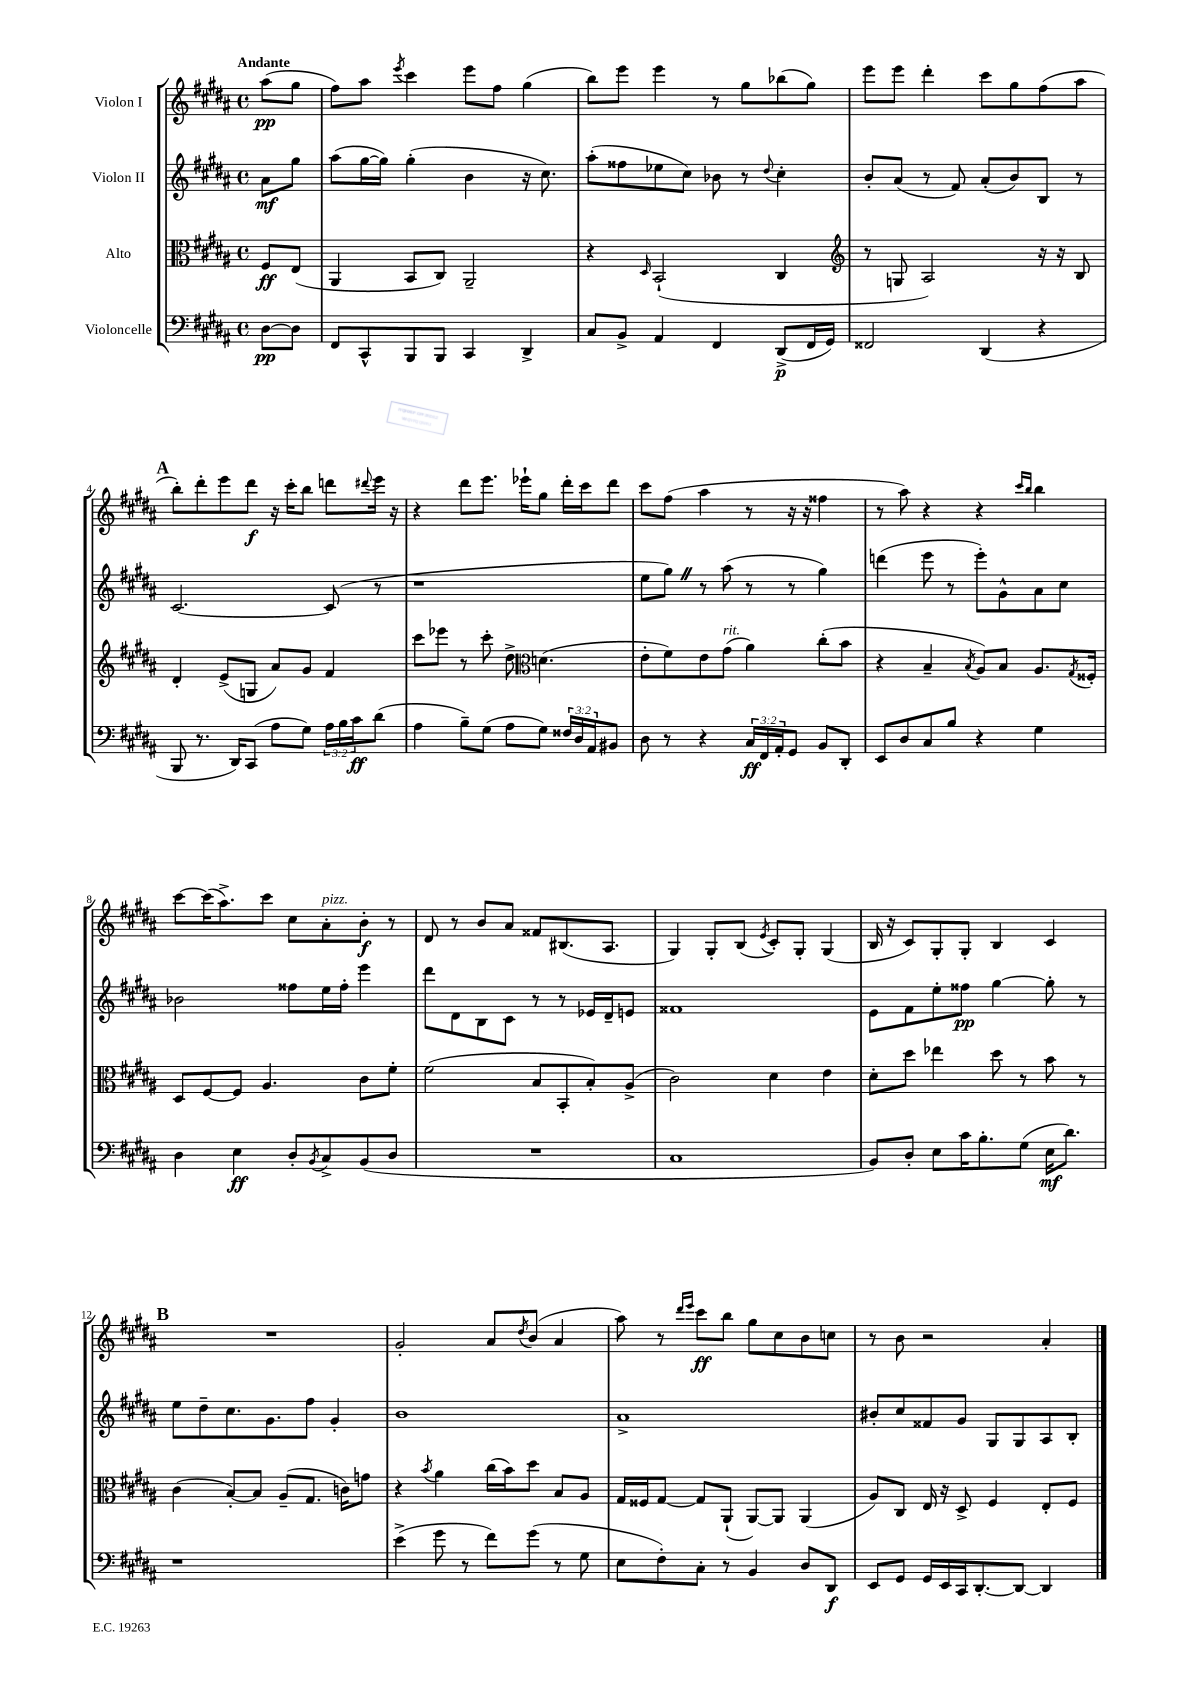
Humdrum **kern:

**kern	**dynam	**kern	**dynam	**kern	**dynam	**kern	**dynam
*part4	*part4	*part3	*part3	*part2	*part2	*part1	*part1
*staff4	*staff4	*staff3	*staff3	*staff2	*staff2	*staff1	*staff1
*I"Violoncelle	*	*I"Alto	*	*I"Violon II	*	*I"Violon I	*
*clefF4	*	*clefC3	*	*clefG2	*	*clefG2	*
*k[f#c#g#d#a#]	*	*k[f#c#g#d#a#]	*	*k[f#c#g#d#a#]	*	*k[f#c#g#d#a#]	*
*M4/4	*	*M4/4	*	*M4/4	*	*M4/4	*
*met(c)	*	*met(c)	*	*met(c)	*	*met(c)	*
=	=	=	=	=	=	=	=
!	!	!	!	!	!	!LO:TX:a:B:t=Andante	!
[8D#\L	pp	8F#/L	ff	8a#\L	mf	(8aa#\L	pp
8D#\J]	.	(8E/J	.	8gg#\J	.	8gg#\J	.
=1	=1	=1	=1	=1	=1	=1	=1
8FF#/L	.	4AA#/	.	(8aa#\L	.	8ff#\L)	.
8CC#^^/	.	.	.	[16gg#\L	.	8aa#\J	.
.	.	.	.	16gg#\JJ])	.	.	.
.	.	.	.	.	.	8qeee/	.
8BBB/	.	8BB/L	.	(4gg#'\	.	4ccc#\	.
8BBB/J	.	8C#/J)	.	.	.	.	.
4CC#/	.	2AA#~/	.	4b\	.	8eee\L	.
.	.	.	.	.	.	8ff#\J	.
4DD#^/	.	.	.	16r	.	(4gg#\	.
.	.	.	.	8.cc#\)	.	.	.
=2	=2	=2	=2	=2	=2	=2	=2
8C#/L	.	4r	.	(8aa#'\L	.	8bb\L)	.
8BB^/J	.	.	.	8ff##X\	.	8eee\J	.
.	.	16qqD#/	.	.	.	.	.
4AA#/	.	(2BB`/	.	8ee-X\	.	4eee\	.
.	.	.	.	8cc#\J)	.	.	.
4FF#/	.	.	.	8b-X\	.	8r	.
.	.	.	.	8r	.	8gg#\L	.
.	.	.	.	8qqdd#/	.	.	.
(8DD#^/L	p	4C#/	.	4cc#'\	.	(8bb-X\	.
16FF#/L	.	.	.	.	.	8gg#\J)	.
16GG#/JJ)	.	.	.	.	.	.	.
=3	=3	=3	=3	=3	=3	=3	=3
*	*	*clefG2	*	*	*	*	*
2FF##X/	.	8r	.	8b'/L	.	8eee\L	.
.	.	8Gn/	.	(8a#/J	.	8eee\J	.
.	.	2A#/)	.	8r	.	4ddd#'\	.
.	.	.	.	8f#/)	.	.	.
(4DD#/	.	.	.	(8a#'/L	.	8ccc#\L	.
.	.	.	.	8b/)	.	8gg#\	.
4r	.	16r	.	8B/J	.	(8ff#\	.
.	.	16r	.	.	.	.	.
.	.	8B/	.	8r	.	8aa#\J	.
!!LO:LB:g=z
!!LO:REH:place=s1:t=A
=4	=4	=4	=4	=4	=4	=4	=4
8BBB/	.	4d#'/	.	[2.c#/	.	8bb'\L)	.
8.r	.	.	.	.	.	8ddd#'\	.
.	.	(8e^/L	.	.	.	8eee\	.
16DD#/KL)	.	.	.	.	.	.	.
(8CC#/J	.	8Gn/J	.	.	.	8ddd#\J	f
8A#\L	.	8a#/L)	.	.	.	16r	.
.	.	.	.	.	.	16ccc#'\KL	.
8G#\J)	.	8g#/J	.	.	.	8bb\J	.
24A#\LL	.	4f#/	.	(8c#/]	.	8dddn\L	.
24B\	.	.	.	.	.	.	.
24c#\J	ff	.	.	.	.	.	.
.	.	.	.	.	.	8qqddd#X/	.
(8d#\J	.	.	.	8r	.	16eee\Jk	.
.	.	.	.	.	.	16r	.
=5	=5	=5	=5	=5	=5	=5	=5
4A#\	.	8ccc#\L	.	1r	.	4r	.
.	.	8eee-X\J	.	.	.	.	.
8B~\L)	.	8r	.	.	.	8ddd#\L	.
(8G#\J	.	8ccc#'\	.	.	.	8.eee\J	.
8A#\L	.	8dd#^\	.	.	.	.	.
.	.	.	.	.	.	16eee-X`\KL	.
*	*	*clefC3	*	*	*	*	*
8G#\J)	.	(4.dn\	.	.	.	8gg#\J	.
24F##X/LL	.	.	.	.	.	16ddd#'\LL	.
24D#/	.	.	.	.	.	.	.
.	.	.	.	.	.	16ccc#\J	.
24AA#/J	.	.	.	.	.	.	.
8BB#X/J	.	.	.	.	.	8ddd#\J	.
=6	=6	=6	=6	=6	=6	=6	=6
8D#\	.	8e'\L	.	8ee\L	.	8ccc#\L	.
8r	.	8f#\)	.	8gg#Z\J)	.	(8ff#\J	.
4r	.	8e\	.	8r	.	4aa#\	.
!	!	!LO:TX:a:i:t=rit.	!	!	!	!	!
.	.	(8g#\J	.	(8aa#\	.	.	.
24C#/LL	ff	4a#\)	.	8r	.	8r	.
24FF#/	.	.	.	.	.	.	.
24AA#'/J	.	.	.	.	.	.	.
8GG#/J	.	.	.	8r	.	16r	.
.	.	.	.	.	.	16r	.
8BB/L	.	(8cc#'\L	.	4gg#\)	.	4ff##X\	.
8DD#'/J	.	8b\J	.	.	.	.	.
=7	=7	=7	=7	=7	=7	=7	=7
8EE/L	.	4r	.	(4dddn\	.	8r	.
8D#/	.	.	.	.	.	8aa#\)	.
8C#/	.	4B~/	.	8eee\	.	4r	.
8B/J	.	.	.	8r	.	.	.
.	.	8qB/	.	.	.	.	.
4r	.	8A#/L)	.	8eee'\L)	.	4r	.
.	.	8B/J	.	8g#^^\	.	.	.
.	.	.	.	.	.	16qqccc#/LL	.
.	.	.	.	.	.	16qqbb/JJ	.
4G#\	.	8.A#/L	.	8a#\	.	4bb\	.
.	.	.	.	8cc#\J	.	.	.
.	.	8qG#/	.	.	.	.	.
.	.	16F##X'/Jk	.	.	.	.	.
!!LO:LB:g=z
=8	=8	=8	=8	=8	=8	=8	=8
4D#\	.	8D#/L	.	2b-X\	.	[8ccc#\L	.
.	.	[8F#/	.	.	.	(16ccc#\K]	.
.	.	.	.	.	.	8.aa#^\)	.
4E\	ff	8F#/J]	.	.	.	.	.
.	.	4.A#/	.	.	.	8ccc#\J	.
8D#'/L	.	.	.	8ff##X\L	.	8cc#\L	.
8qBB/	.	.	.	.	.	.	.
!	!	!	!	!	!	!LO:TX:a:i:t=pizz.	!
8C#^/	.	.	.	16ee\L	.	8a#'\	.
.	.	.	.	16ff##'\JJ	.	.	.
(8BB/	.	8c#\L	.	4eee\	.	8b'\J	f
8D#/J	.	8f#'\J	.	.	.	8r	.
=9	=9	=9	=9	=9	=9	=9	=9
1r	.	(2f#\	.	8ddd#\L	.	8d#/	.
.	.	.	.	8d#\	.	8r	.
.	.	.	.	8B\	.	8b/L	.
.	.	.	.	8c#\J	.	8a#/J	.
.	.	8B/L	.	8r	.	8f##X/L	.
.	.	8BB'/	.	8r	.	(8.B#X/	.
.	.	8B'/)	.	16e-X/LL	.	.	.
.	.	.	.	16d#~/J	.	8.A#/J	.
.	.	(8A#^/J	.	8en/J	.	.	.
=10	=10	=10	=10	=10	=10	=10	=10
1C#	.	2c#\)	.	1f##X	.	4G#/)	.
.	.	.	.	.	.	8G#'/L	.
.	.	.	.	.	.	(8B/J	.
.	.	.	.	.	.	8qe/	.
.	.	4d#\	.	.	.	8c#'/L)	.
.	.	.	.	.	.	8G#'/J	.
.	.	4e\	.	.	.	(4G#/	.
=11	=11	=11	=11	=11	=11	=11	=11
8BB/L)	.	8d#'\L	.	8e\L	.	16B/	.
.	.	.	.	.	.	16r	.
8D#'/J	.	8dd#\J	.	8f#\	.	8c#/L)	.
8E\L	.	4ee-X\	.	8ee'\	.	8G#'/	.
16c#\K	.	.	.	8ff##X\J	pp	8G#'/J	.
8.B'\	.	.	.	.	.	.	.
.	.	8dd#\	.	[4gg#\	.	4B/	.
(8G#\J	.	8r	.	.	.	.	.
16E\KL	mf	8b\	.	8gg#'\]	.	4c#/	.
8.d#\J)	.	.	.	.	.	.	.
.	.	8r	.	8r	.	.	.
!!LO:LB:g=z
!!LO:REH:place=s1:t=B
=12	=12	=12	=12	=12	=12	=12	=12
1r	.	(4c#\	.	8ee\L	.	1r	.
.	.	.	.	8dd#~\	.	.	.
.	.	[8B'/L)	.	8.cc#\	.	.	.
.	.	8B/J]	.	.	.	.	.
.	.	.	.	8.g#\	.	.	.
.	.	(8A#~/L	.	.	.	.	.
.	.	8.G#/J	.	8ff#\J	.	.	.
.	.	.	.	4g#'/	.	.	.
.	.	16cn\KL)	.	.	.	.	.
.	.	8gn\J	.	.	.	.	.
=13	=13	=13	=13	=13	=13	=13	=13
(4e^\	.	4r	.	1b	.	2g#'/	.
.	.	8qb/	.	.	.	.	.
8g#\	.	4a#\	.	.	.	.	.
8r	.	.	.	.	.	.	.
8f#\L)	.	(16cc#\LL	.	.	.	8a#/L	.
.	.	16b\J)	.	.	.	.	.
.	.	.	.	.	.	8qdd#/	.
(8g#\J	.	8dd#\J	.	.	.	(8b/J	.
8r	.	8B/L	.	.	.	4a#/	.
8G#\	.	8A#/J	.	.	.	.	.
=14	=14	=14	=14	=14	=14	=14	=14
8E\L	.	16G#/LL	.	1a#^	.	8aa#\)	.
.	.	16F##X/J	.	.	.	.	.
8F#'\)	.	[8G#/J	.	.	.	8r	.
.	.	.	.	.	.	16qqddd#/LL	.
.	.	.	.	.	.	16qqeee/JJ	.
8C#'\J	.	8G#/L]	.	.	.	8ccc#\L	ff
8r	.	(8AA#`/J	.	.	.	8bb\J	.
4BB/	.	[8AA#/L)	.	.	.	8gg#\L	.
.	.	8AA#/J]	.	.	.	8cc#\	.
8D#/L	.	(4AA#/	.	.	.	8b\	.
8DD#/J	f	.	.	.	.	8ccn\J	.
=15	=15	=15	=15	=15	=15	=15	=15
8EE/L	.	8A#/L)	.	8b#X'/L	.	8r	.
8GG#/J	.	8C#/J	.	8cc#/	.	8b\	.
16GG#/LL	.	16E/	.	8f##X/	.	2r	.
16EE/	.	16r	.	.	.	.	.
16CC#/J	.	8D#^/	.	8g#/J	.	.	.
[8.DD#'/	.	.	.	.	.	.	.
.	.	4F#/	.	8G#/L	.	.	.
8DD#/J_	.	.	.	8G#/	.	.	.
4DD#/]	.	8E'/L	.	8A#/	.	4a#'/	.
.	.	8F#/J	.	8B'/J	.	.	.
==	==	==	==	==	==	==	==
*-	*-	*-	*-	*-	*-	*-	*-
